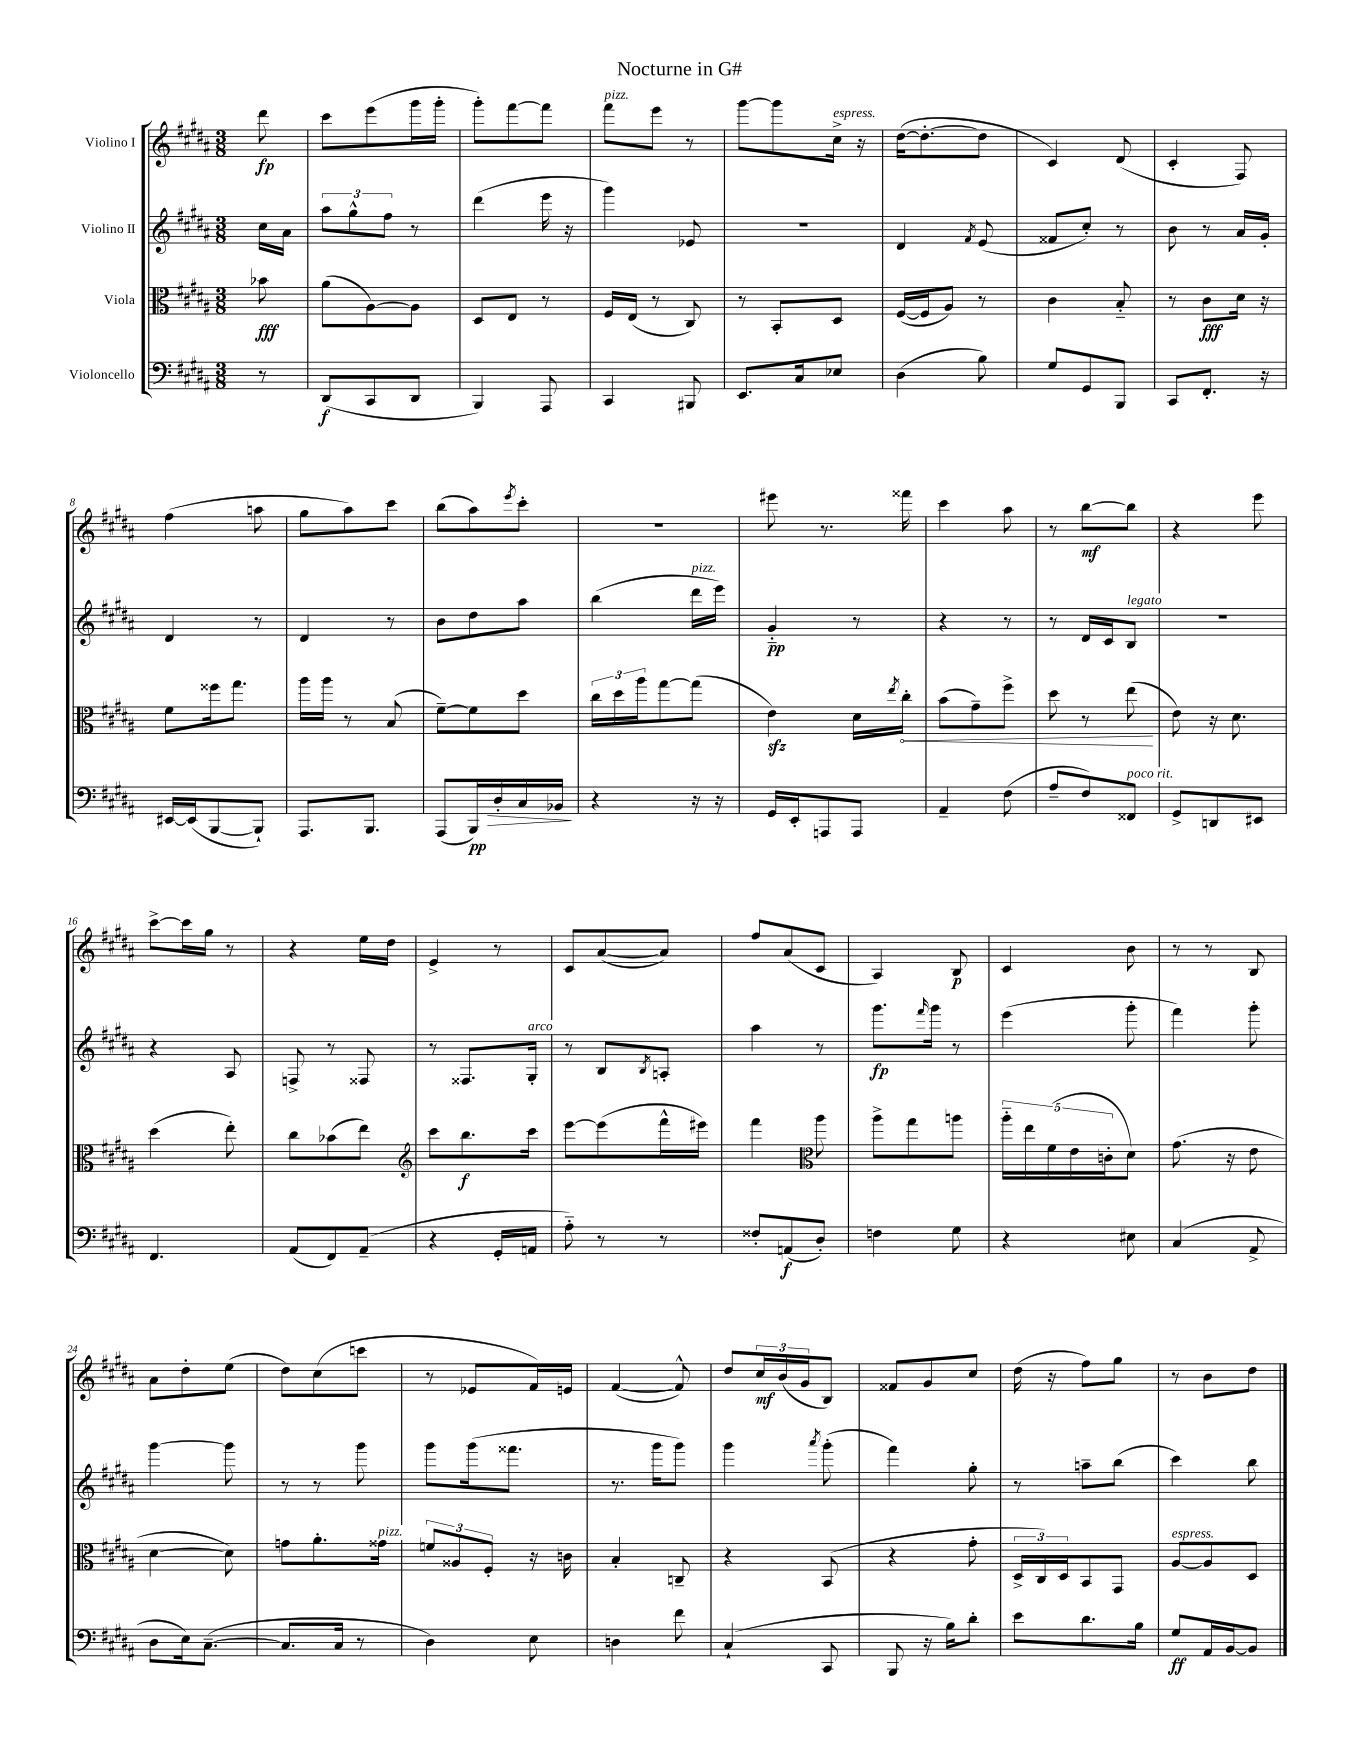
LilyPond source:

\header { title = "Nocturne in G#" }
<<
\new StaffGroup <<
\new Staff = "s0" \with { instrumentName = "Violino I" } {
    \clef treble \key b \major \numericTimeSignature \time 3/8 \partial 8
    dis'''8\fp |
    cis'''8 e'''8( gis'''16 gis'''16-. |
    gis'''8-.) fis'''8~ fis'''8 |
    fis'''8^\markup { \italic "pizz." } e'''8 r8 |
    gis'''8~ gis'''8 cis''16->^\markup { \italic "espress." } r16 |
    dis''16~( dis''8.~-. dis''8 |
    cis'4) dis'8( |
    cis'4-. fis8) |
    fis''4( a''8 |
    gis''8 ais''8) cis'''8 |
    b''8( ais''8) \acciaccatura { e'''8 } cis'''8-. |
    R4. |
    eis'''8 r8. fisis'''16 |
    cis'''4 ais''8 |
    r8 b''8~\mf b''8 |
    r4 e'''8 |
    cis'''8~-> cis'''16 gis''16 r8 |
    r4 e''16 dis''16 |
    e'4-> r8 |
    cis'8 ais'8~( ais'8) |
    fis''8 ais'8( cis'8 |
    ais4) b8\p |
    cis'4 b'8 |
    r8 r8 b8 |
    ais'8 dis''8-. e''8( |
    dis''8) cis''8( c'''8 |
    r8 ees'8 fis'16) e'16 |
    fis'4~( fis'8-^) |
    dis''8 \tuplet 3/2 { cis''16\mf b'16( gis'16 } b8) |
    fisis'8 gis'8 cis''8 |
    dis''16( r16 fis''8) gis''8 |
    r8 b'8 dis''8 \bar "|." |
}
\new Staff = "s1" \with { instrumentName = "Violino II" } {
    \clef treble \key b \major \numericTimeSignature \time 3/8 \partial 8
    cis''16 ais'16 |
    \tuplet 3/2 { ais''8 gis''8-^ fis''8 } r8 |
    dis'''4( e'''16 r16 |
    gis'''4) ees'8 |
    R4. |
    dis'4 \acciaccatura { fis'8 } e'8( |
    fisis'8 cis''8-.) r8 |
    b'8 r8 ais'16 gis'16-. |
    dis'4 r8 |
    dis'4 r8 |
    b'8 dis''8 ais''8 |
    b''4( dis'''16^\markup { \italic "pizz." } e'''16) |
    gis'4-_\pp r8 |
    r4 r8 |
    r8 dis'16 cis'16 b8^\markup { \italic "legato" } |
    r4. |
    r4 ais8 |
    f8-> r8 fisis8 |
    r8 fisis8. gis16-.^\markup { \italic "arco" } |
    r8 b8 \acciaccatura { b8 } a8-. |
    ais''4 r8 |
    gis'''8.\fp \grace { fis'''16 } gis'''16 r8 |
    e'''4( gis'''8-. |
    fis'''4) gis'''8-. |
    gis'''4~ gis'''8 |
    r8 r8 gis'''8 |
    gis'''8 gis'''16( fisis'''8. |
    r8. gis'''16 gis'''8) |
    gis'''4 \acciaccatura { ais'''8 } gis'''8-.( |
    fis'''4) gis''8-. |
    r8 a''8-- b''8( |
    cis'''4) b''8 \bar "|." |
}
\new Staff = "s2" \with { instrumentName = "Viola" } {
    \clef alto \key b \major \numericTimeSignature \time 3/8 \partial 8
    bes'8\fff |
    ais'8( ais8~) ais8 |
    dis8 e8 r8 |
    fis16 e16( r8 cis8) |
    r8 b,8-. dis8 |
    fis16~( fis16 ais8) r8 |
    cis'4 b8-_ |
    r8 cis'8\fff dis'16 r16 |
    fis'8 fisis''16 gis''8. |
    ais''16 ais''16 r8 b8( |
    fis'8~--) fis'8 dis''8 |
    \tuplet 3/2 { cis''16 dis''16 ais''16 } gis''8~ gis''8( |
    e'4\sfz) dis'16 \acciaccatura { e''8 } \once \override Hairpin.circled-tip = ##t cis''16-.\< |
    b'8( gis'8--) fis''8-> |
    dis''8 r8 e''8\!( |
    e'8) r16 dis'8. |
    dis''4( e''8-.) |
    cis''8 bes'8( e''8) |
    \clef treble cis'''8 b''8.\f cis'''16 |
    e'''8~ e'''8( fis'''16-^ eis'''16) |
    fis'''4 \clef alto ais''8 |
    ais''8-> gis''8 a''8 |
    \tuplet 5/4 { ais''16-_ e''16 fis'16( e'16 c'16-. } dis'8) |
    gis'8.( r16 e'8 |
    dis'4~ dis'8) |
    g'8 ais'8.-. gisis'16^\markup { \italic "pizz." } |
    \tuplet 3/2 { f'8 aisis8 fis8-. } r16 c'16 |
    b4-. c8-- |
    r4 b,8( |
    r4 gis'8-. |
    \tuplet 3/2 { dis16-> cis16) dis16 } b,8 gis,8 |
    ais8~^\markup { \italic "espress." } ais8 dis8 \bar "|." |
}
\new Staff = "s3" \with { instrumentName = "Violoncello" } {
    \clef bass \key b \major \numericTimeSignature \time 3/8 \partial 8
    r8 |
    dis,8\f( cis,8 dis,8 |
    b,,4) ais,,8 |
    cis,4 bis,,8 |
    e,8. cis16 ees8 |
    dis4( b8) |
    gis8 gis,8 b,,8 |
    cis,8 fis,8.-. r16 |
    eis,16~ eis,16( b,,8~ b,,8-!) |
    ais,,8. b,,8. |
    ais,,8( b,,16\pp\>) dis16-. cis16 bes,16\! |
    r4 r16 r16 |
    gis,16 e,16-. a,,8 a,,8 |
    ais,4-- fis8( |
    ais8-- fis8) fisis,8^\markup { \italic "poco rit." } |
    gis,8-> d,8 eis,8 |
    fis,4. |
    ais,8( fis,8) ais,8--( |
    r4 gis,16-. a,16 |
    ais8-_) r8 r8 |
    fisis8-. a,8\f( dis8-.) |
    f4 gis8 |
    r4 eis8 |
    cis4( ais,8-> |
    dis8 e16) cis8.~--( |
    cis8. cis16 r8 |
    dis4) e8 |
    d4 fis'8 |
    cis4-!( cis,8 |
    b,,8 r16 b16) dis'8-. |
    e'8 dis'8. b16 |
    gis8\ff ais,16 b,16~ b,8 \bar "|." |
}
>>
>>
